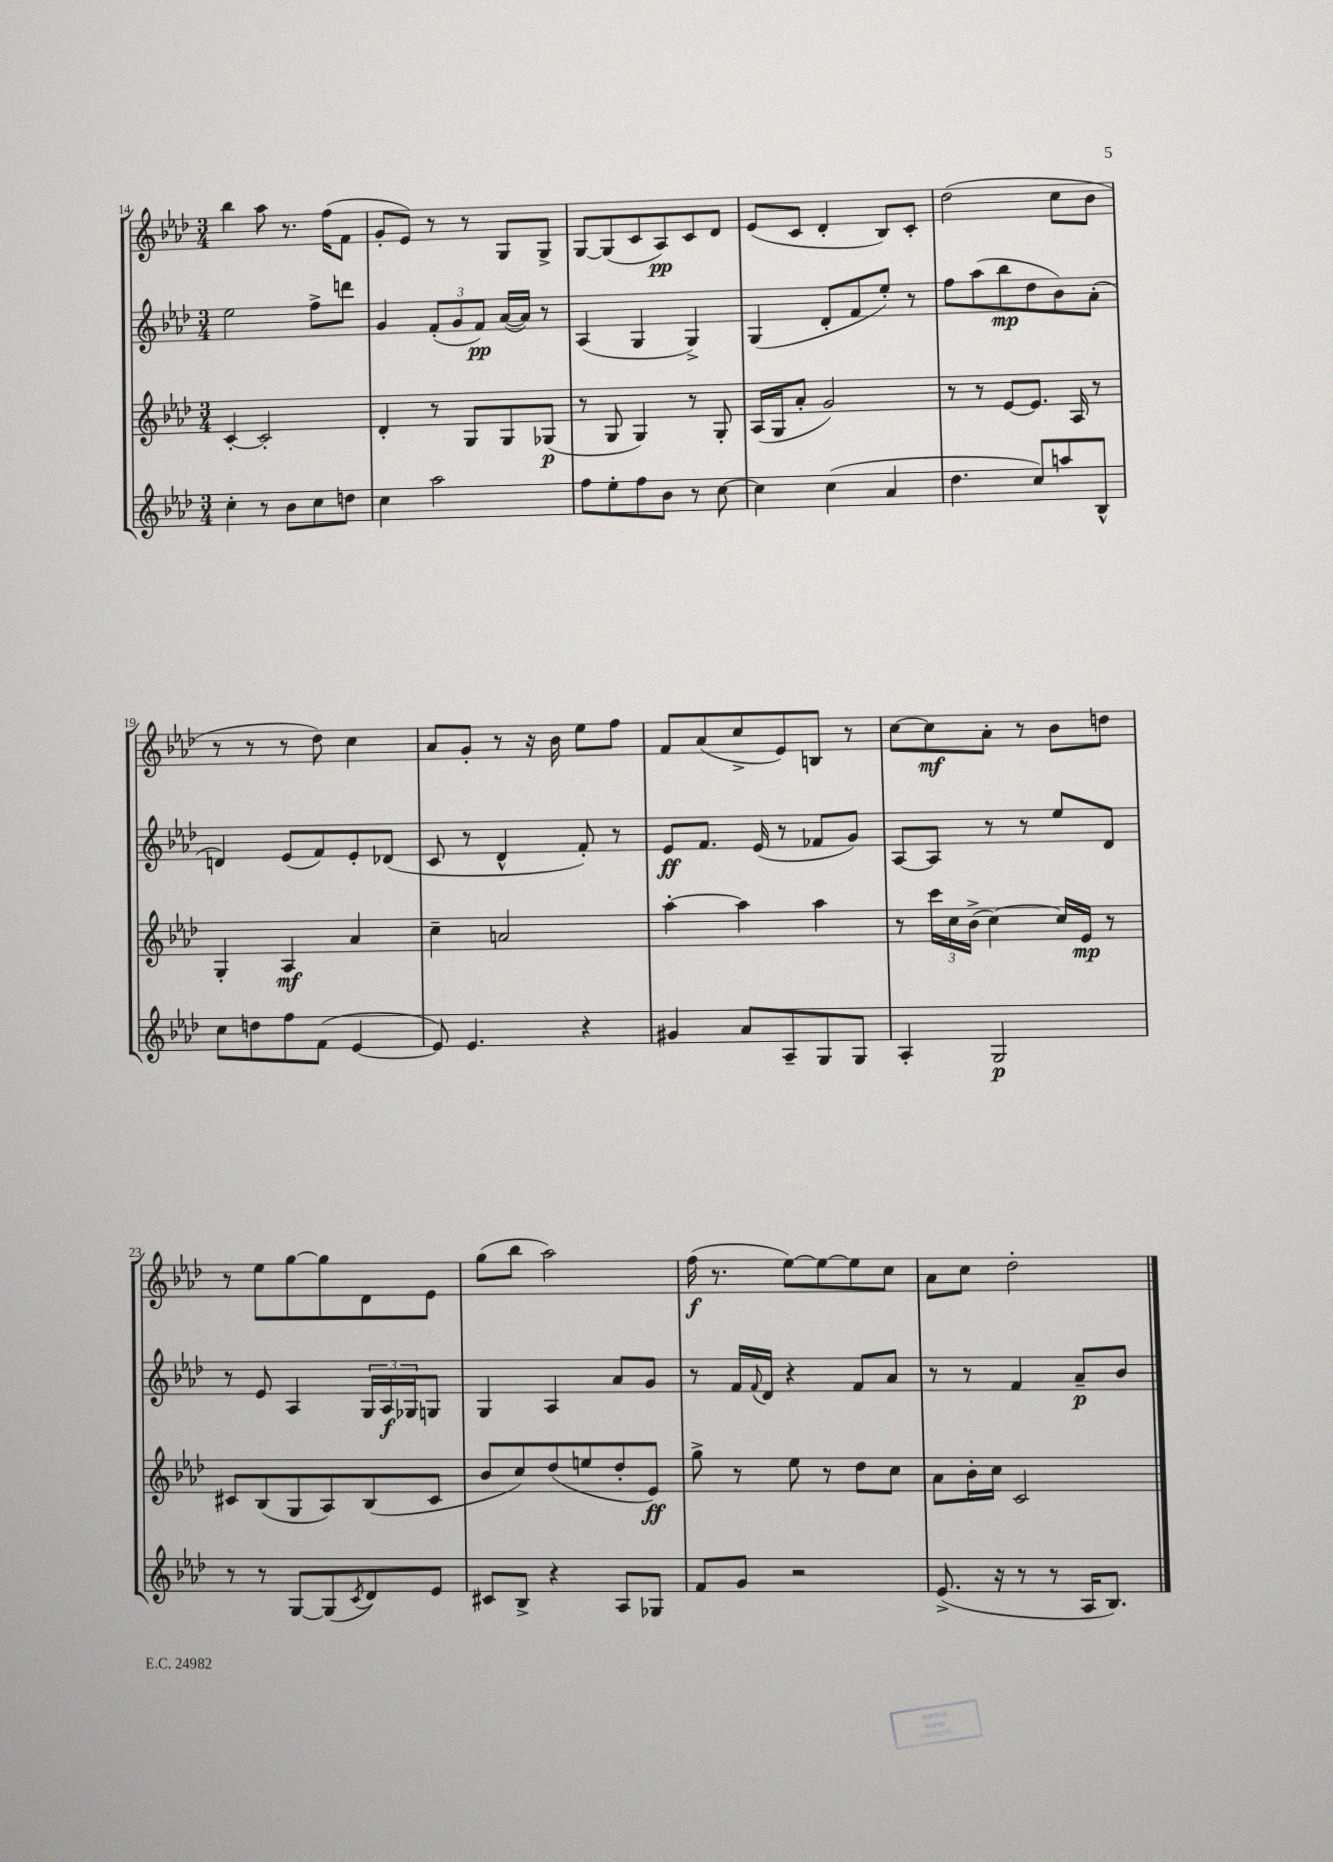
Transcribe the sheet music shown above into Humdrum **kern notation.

**kern	**kern	**kern	**kern
*staff4	*staff3	*staff2	*staff1
*clefG2	*clefG2	*clefG2	*clefG2
*k[b-e-a-d-]	*k[b-e-a-d-]	*k[b-e-a-d-]	*k[b-e-a-d-]
*M3/4	*M3/4	*M3/4	*M3/4
4cc'	[4c'	2ee-	4bb-
8r	2c']	.	8aa-
8b-	.	.	8.r
8cc	.	8ff^	.
.	.	.	(16ff
8dd	.	8ddd	8f
=	=	=	=
4cc	4d-'	4g	8g'
.	.	.	8e-)
2aa-	8r	(12f'	8r
.	.	12g	.
.	8G	.	8r
.	.	12f)	.
.	8G	([16a-	8G
.	.	16a-])	.
.	(8G-	8r	8G^
=	=	=	=
8ff	8r	(4A-	[8G
8ee-'	8G	.	(8G]
8ff	4G)	4G	8c
8b-	.	.	8A-)
8r	8r	4G^)	8c
[8cc	8G'	.	8d-
=	=	=	=
4cc]	(16A-	(4G	(8e-
.	16G	.	.
.	8a-'	.	8c
(4cc	2g)	8d-'	4d-'
.	.	8f	.
4a-	.	8ee-')	8B-)
.	.	8r	8c'
=	=	=	=
4.dd-	8r	8ff	(2dd-
.	8r	(8aa-	.
.	[8e-	8bb-	.
8cc)	8.e-]	8dd-	.
8aa	.	8b-)	8cc
.	16A-	.	.
8B-^^	8r	(8a-'	8b-
=	=	=	=
8cc	4G'	4d)	8r
8dd	.	.	8r
8ff	4A-	(8e-	8r
(8f	.	8f)	8dd-)
[4e-	4a-	8e-'	4cc
.	.	(8d-	.
=	=	=	=
8e-])	4cc~	8c	8a-
4.e-	.	8r	8g'
.	2a	4d-^^	8r
.	.	.	16r
.	.	.	16b-
4r	.	8f')	8ee-
.	.	8r	8ff
=	=	=	=
4g#	[4aa-'	8e-	8f
.	.	8.f	(8a-
8a-	4aa-]	.	8cc^
.	.	(16e-	.
8A-~	.	8r	8e-)
8G	4aa-	8f-	8B
8G	.	8g)	8r
=	=	=	=
4A-'	8r	[8A-	[8cc
.	24ccc	8A-]	8cc]
.	24cc	.	.
.	(24b-^	.	.
2G	[4cc)	8r	8a-'
.	.	8r	8r
.	16cc]	8ee-	8b-
.	16e-	.	.
.	8r	8d-	8dd
=	=	=	=
8r	8c#	8r	8r
8r	(8B-	8e-	8ee-
[8G	8G	4A-	[8gg
(8G]	8A-)	.	8gg]
8qc	.	.	.
8d-)	(8B-	24G	8d-
.	.	24A-	.
.	.	24G-	.
8e-	8c#	8G	8e-
=	=	=	=
8c#	8b-	4G	(8gg
8B-^	8cc)	.	8bb-
4r	(8dd-	4A-	2aa-)
.	8ee	.	.
8A-	8dd-'	8a-	.
8G-	8e-)	8g	.
=	=	=	=
8f	8gg^	8r	(16ff
.	.	.	8.r
8g	8r	16f	.
.	.	8qqf	.
.	.	16d-	.
2r	8ee-	4r	[8ee-)
.	8r	.	8ee-_
.	8dd-	8f	8ee-]
.	8cc	8a-	8cc
=	=	=	=
(8.e-^	8a-	8r	8a-
.	16b-'	8r	8cc
16r	16cc	.	.
8r	2c	4f	2dd-'
8r	.	.	.
16A-	.	8a-~	.
8.B-)	.	.	.
.	.	8b-	.
==	==	==	==
*-	*-	*-	*-
